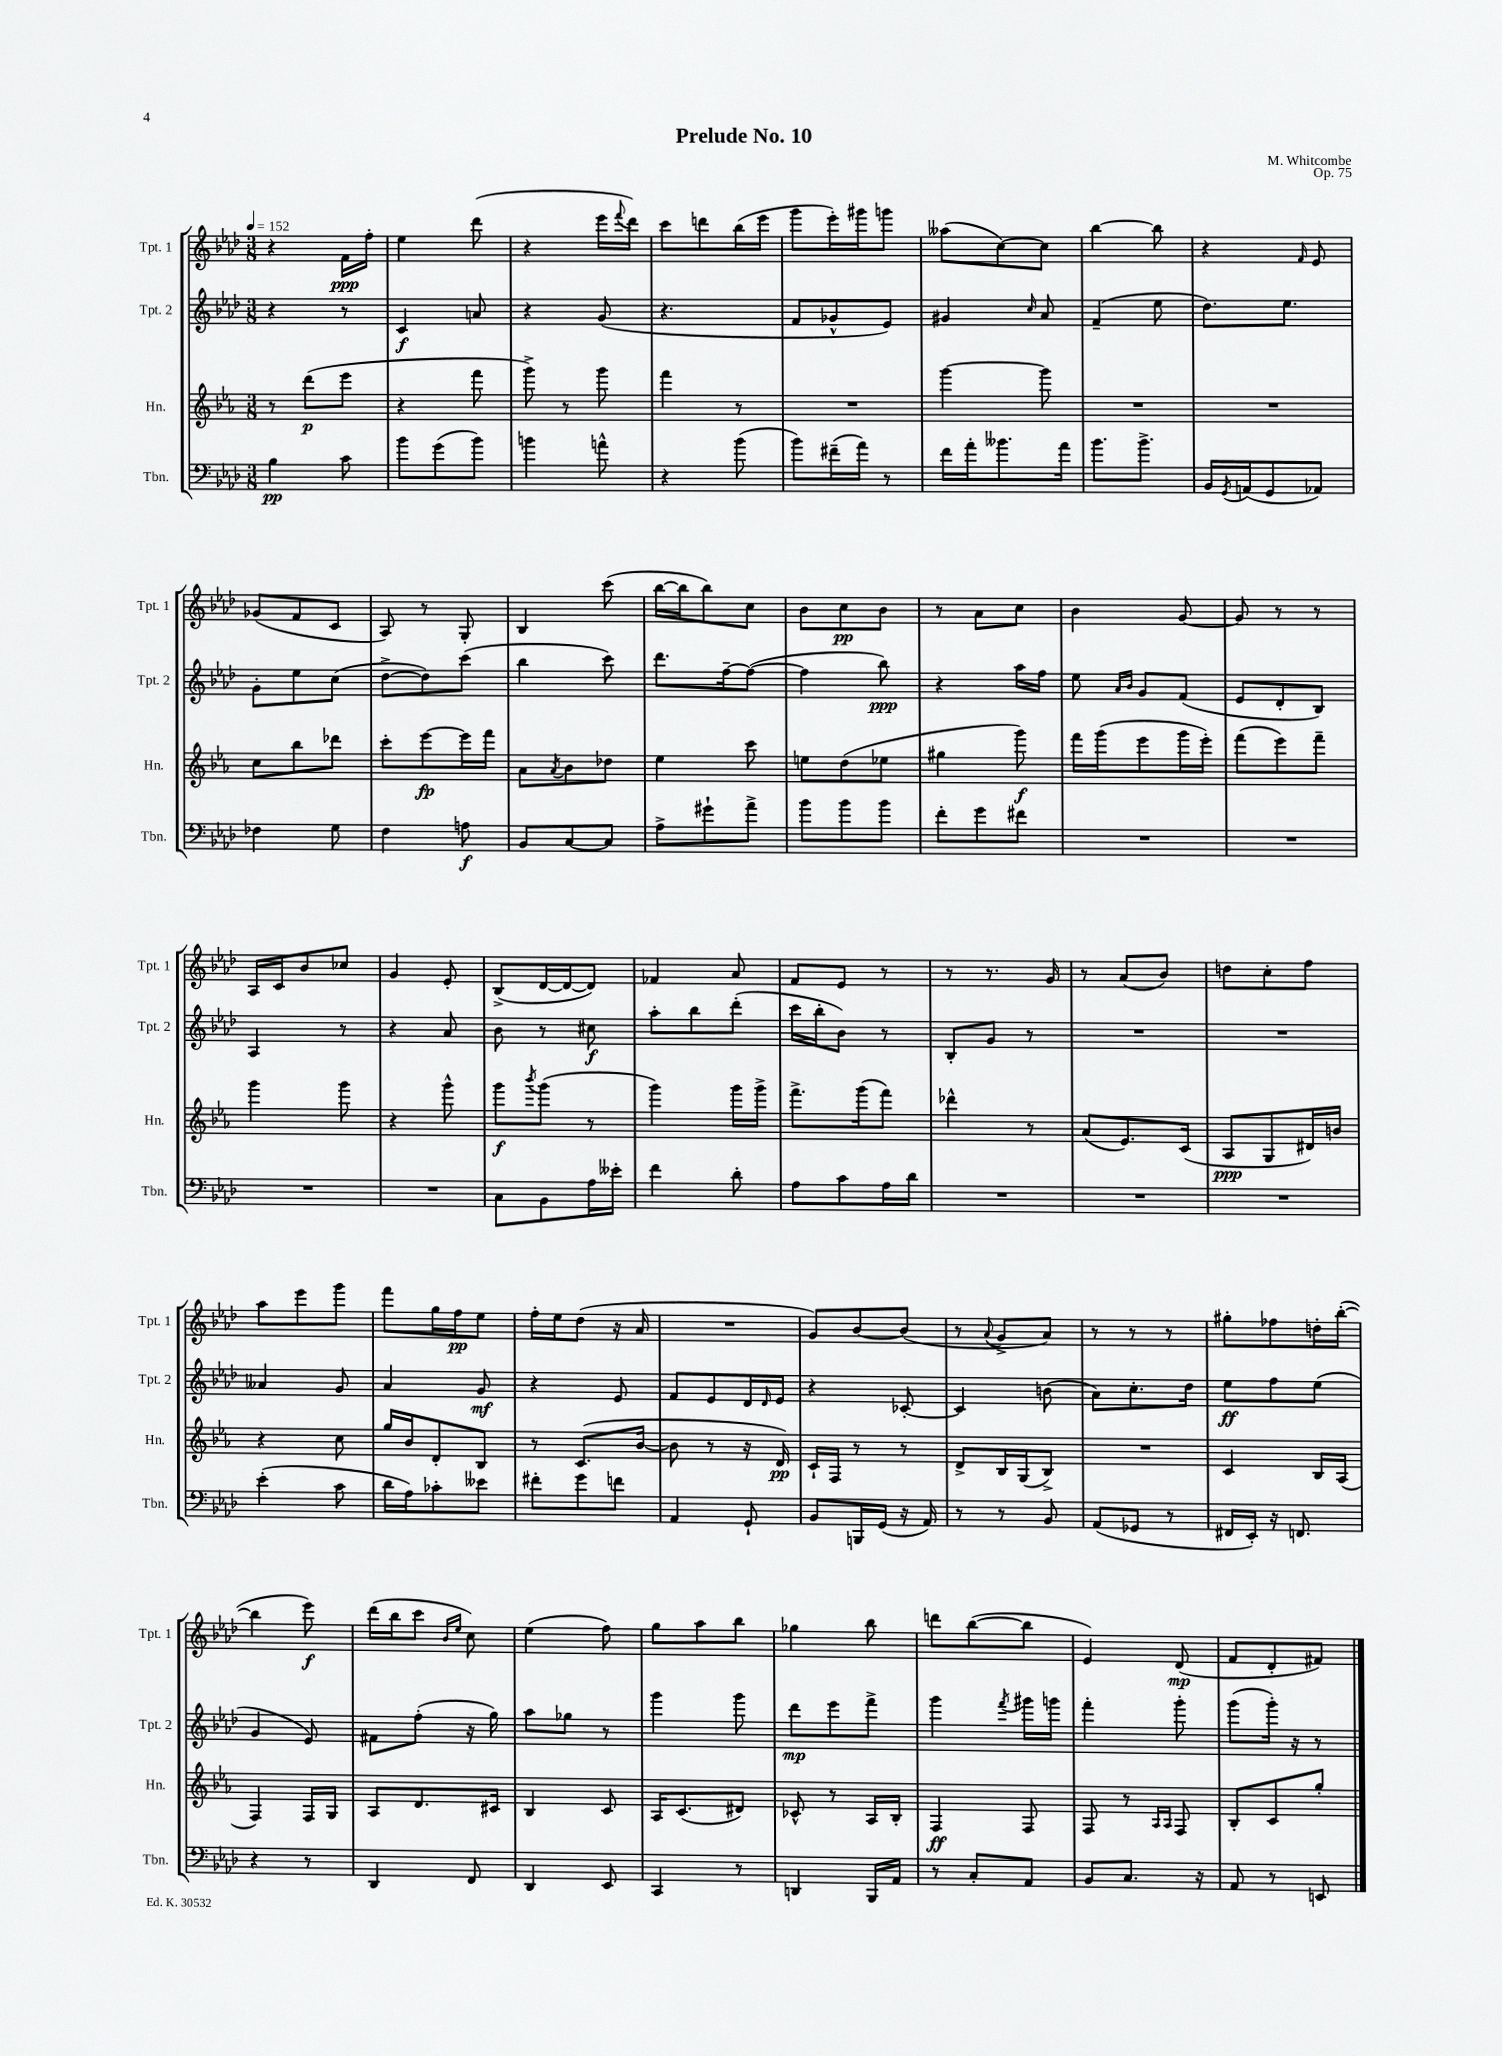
\header { title = "Prelude No. 10" composer = "M. Whitcombe" opus = "Op. 75" }
<<
\new StaffGroup <<
\new Staff = "s0" \with { instrumentName = "Tpt. 1" shortInstrumentName = "Tpt. 1" } {
    \clef treble \key aes \major \numericTimeSignature \time 3/8 \tempo 4 = 152
    r4 f'16\ppp f''16-. |
    ees''4 des'''8( |
    r4 ees'''16 \appoggiatura { f'''8 } des'''16) |
    c'''8 d'''8 bes''16( ees'''16 |
    g'''8 ees'''16-.) gis'''16 g'''8 |
    aeses''8( c''8~) c''8 |
    bes''4~ bes''8 |
    r4 \grace { f'16 } ees'8 |
    ges'8( f'8 c'8 |
    aes8) r8 g8-. |
    bes4 c'''8( |
    bes''16~ bes''16 bes''8) c''8 |
    bes'8 c''8\pp bes'8 |
    r8 aes'8 c''8 |
    bes'4 g'8~ |
    g'8 r8 r8 |
    aes16 c'16 bes'8 ces''8 |
    g'4 ees'8-. |
    bes8->( des'16~ des'16~ des'8) |
    fes'4 aes'8 |
    f'8 ees'8 r8 |
    r8 r8. g'16 |
    r8 aes'8( bes'8) |
    d''8 c''8-. f''8 |
    aes''8 ees'''8 g'''8 |
    f'''8 g''16 f''16\pp ees''8 |
    f''16-. ees''16 des''8( r16 aes'16 |
    R4. |
    g'8) bes'8~ bes'8( |
    r8 \appoggiatura { aes'8 } g'8-> aes'8) |
    r8 r8 r8 |
    gis''8-. fes''8 d''16-. bes''16~-.( |
    bes''4 ees'''8\f) |
    des'''16( bes''16 c'''8 \grace { bes'16 ees''16 } c''8) |
    ees''4( f''8) |
    g''8 aes''8 bes''8 |
    ges''4 bes''8 |
    d'''8 bes''8~( bes''8 |
    ees'4) des'8\mp( |
    f'8 des'8-. fis'8) \bar "|." |
}
\new Staff = "s1" \with { instrumentName = "Tpt. 2" shortInstrumentName = "Tpt. 2" } {
    \clef treble \key aes \major \numericTimeSignature \time 3/8
    r4 r8 |
    c'4\f a'8 |
    r4 g'8( |
    r4. |
    f'8 ges'8-^ ees'8) |
    gis'4 \grace { c''16 } aes'8 |
    f'4--( ees''8 |
    des''8.) ees''8. |
    g'8-. ees''8 c''8( |
    des''8~-> des''8) c'''8( |
    bes''4 c'''8) |
    des'''8. f''16~-- f''8~( |
    f''4 bes''8\ppp) |
    r4 aes''16 f''16 |
    ees''8 \grace { aes'16 bes'16 } g'8 f'8( |
    ees'8 des'8-. bes8) |
    aes4 r8 |
    r4 aes'8 |
    bes'8 r8 cis''8\f |
    aes''8-. bes''8 des'''8-.( |
    c'''16 bes''16-. bes'8) r8 |
    bes8-. g'8 r8 |
    R4. |
    R4. |
    aeses'4 g'8 |
    aes'4 g'8\mf |
    r4 ees'8 |
    f'8 ees'8 des'16 \grace { des'16 } ees'16 |
    r4 ces'8~-. |
    ces'4 b'8( |
    aes'8) c''8.-. des''16 |
    ees''8\ff f''8 ees''8( |
    g'4 ees'8) |
    fis'8 f''8-.( r16 g''16) |
    aes''8 ges''8 r8 |
    g'''4 g'''8 |
    des'''8\mp ees'''8 f'''8-> |
    g'''4 \acciaccatura { f'''8 } gis'''16 g'''16 |
    f'''4-. g'''8-. |
    g'''8( g'''16-.) r16 r8 \bar "|." |
}
\new Staff = "s2" \with { instrumentName = "Hn." shortInstrumentName = "Hn." } {
    \clef treble \key ees \major \numericTimeSignature \time 3/8
    r8 d'''8\p( ees'''8 |
    r4 f'''8 |
    g'''8->) r8 g'''8 |
    f'''4 r8 |
    R4. |
    g'''4~ g'''8 |
    R4. |
    R4. |
    c''8 bes''8 des'''8 |
    c'''8-. ees'''8~\fp ees'''16 f'''16 |
    aes'8 \acciaccatura { aes'8 } bes'8 des''8 |
    ees''4 c'''8 |
    e''8 d''8( ees''8 |
    gis''4 g'''8\f) |
    f'''16 g'''16( ees'''8 g'''16 ees'''16-.) |
    f'''8( ees'''8) f'''8-- |
    g'''4 g'''8 |
    r4 g'''8-^ |
    g'''8\f \acciaccatura { bes'''8 } g'''8( r8 |
    g'''4) g'''16 g'''16-> |
    f'''8.-> g'''16( f'''8) |
    des'''4-^ r8 |
    aes'8( ees'8.) c'16( |
    aes8\ppp g8 dis'16) b'16 |
    r4 c''8 |
    g''16 bes'16 d'8-. bes8 |
    r8 c'8.( bes'16~ |
    bes'8 r8 r16 d'16\pp) |
    c'16-! f16 r8 r8 |
    d'8-> bes16 g16( bes8->) |
    R4. |
    c'4 bes16 aes16( |
    f4) f16 g16 |
    aes8 d'8. cis'16 |
    bes4 c'8 |
    aes16 c'8.( dis'8) |
    ces'8-^ r8 aes16 bes16-. |
    f4\ff f8 |
    f8 r8 \grace { aes16 aes16 } f8 |
    bes8-. c'8 g''8-. \bar "|." |
}
\new Staff = "s3" \with { instrumentName = "Tbn." shortInstrumentName = "Tbn." } {
    \clef bass \key aes \major \numericTimeSignature \time 3/8
    bes4\pp c'8 |
    bes'8 g'8( bes'8) |
    b'4 a'8-^ |
    r4 bes'8( |
    bes'8) fis'16--( aes'16) r8 |
    f'16 aes'16-. beses'8. aes'16 |
    bes'8. bes'8.-> |
    bes,16 \acciaccatura { g,8 } a,16( g,8 aes,8) |
    fes4 g8 |
    f4 a8\f |
    bes,8 c8~ c8 |
    aes8-> gis'8-! aes'8-> |
    bes'8 bes'8 bes'8 |
    f'8-. g'8 fis'8 |
    R4. |
    R4. |
    R4. |
    R4. |
    c8 bes,8 aes16 eeses'16-. |
    f'4 des'8-. |
    aes8 c'8 aes16 des'16 |
    R4. |
    R4. |
    R4. |
    ees'4-.( c'8 |
    des'16 aes16) ces'8-. eeses'8 |
    fis'8-. g'8 f'8 |
    aes,4 g,8-! |
    bes,8 b,,16 g,16( r16 aes,16) |
    r8 r8 bes,8 |
    aes,8( ges,8 r8 |
    fis,16 ees,16-.) r16 f,8. |
    r4 r8 |
    des,4 f,8 |
    des,4 ees,8 |
    c,4 r8 |
    d,4 bes,,16 aes,16 |
    r8 c8-. aes,8 |
    bes,8 c8. r16 |
    aes,8 r8 e,8 \bar "|." |
}
>>
>>
\layout { \context { \Score \remove "Bar_number_engraver" } }
